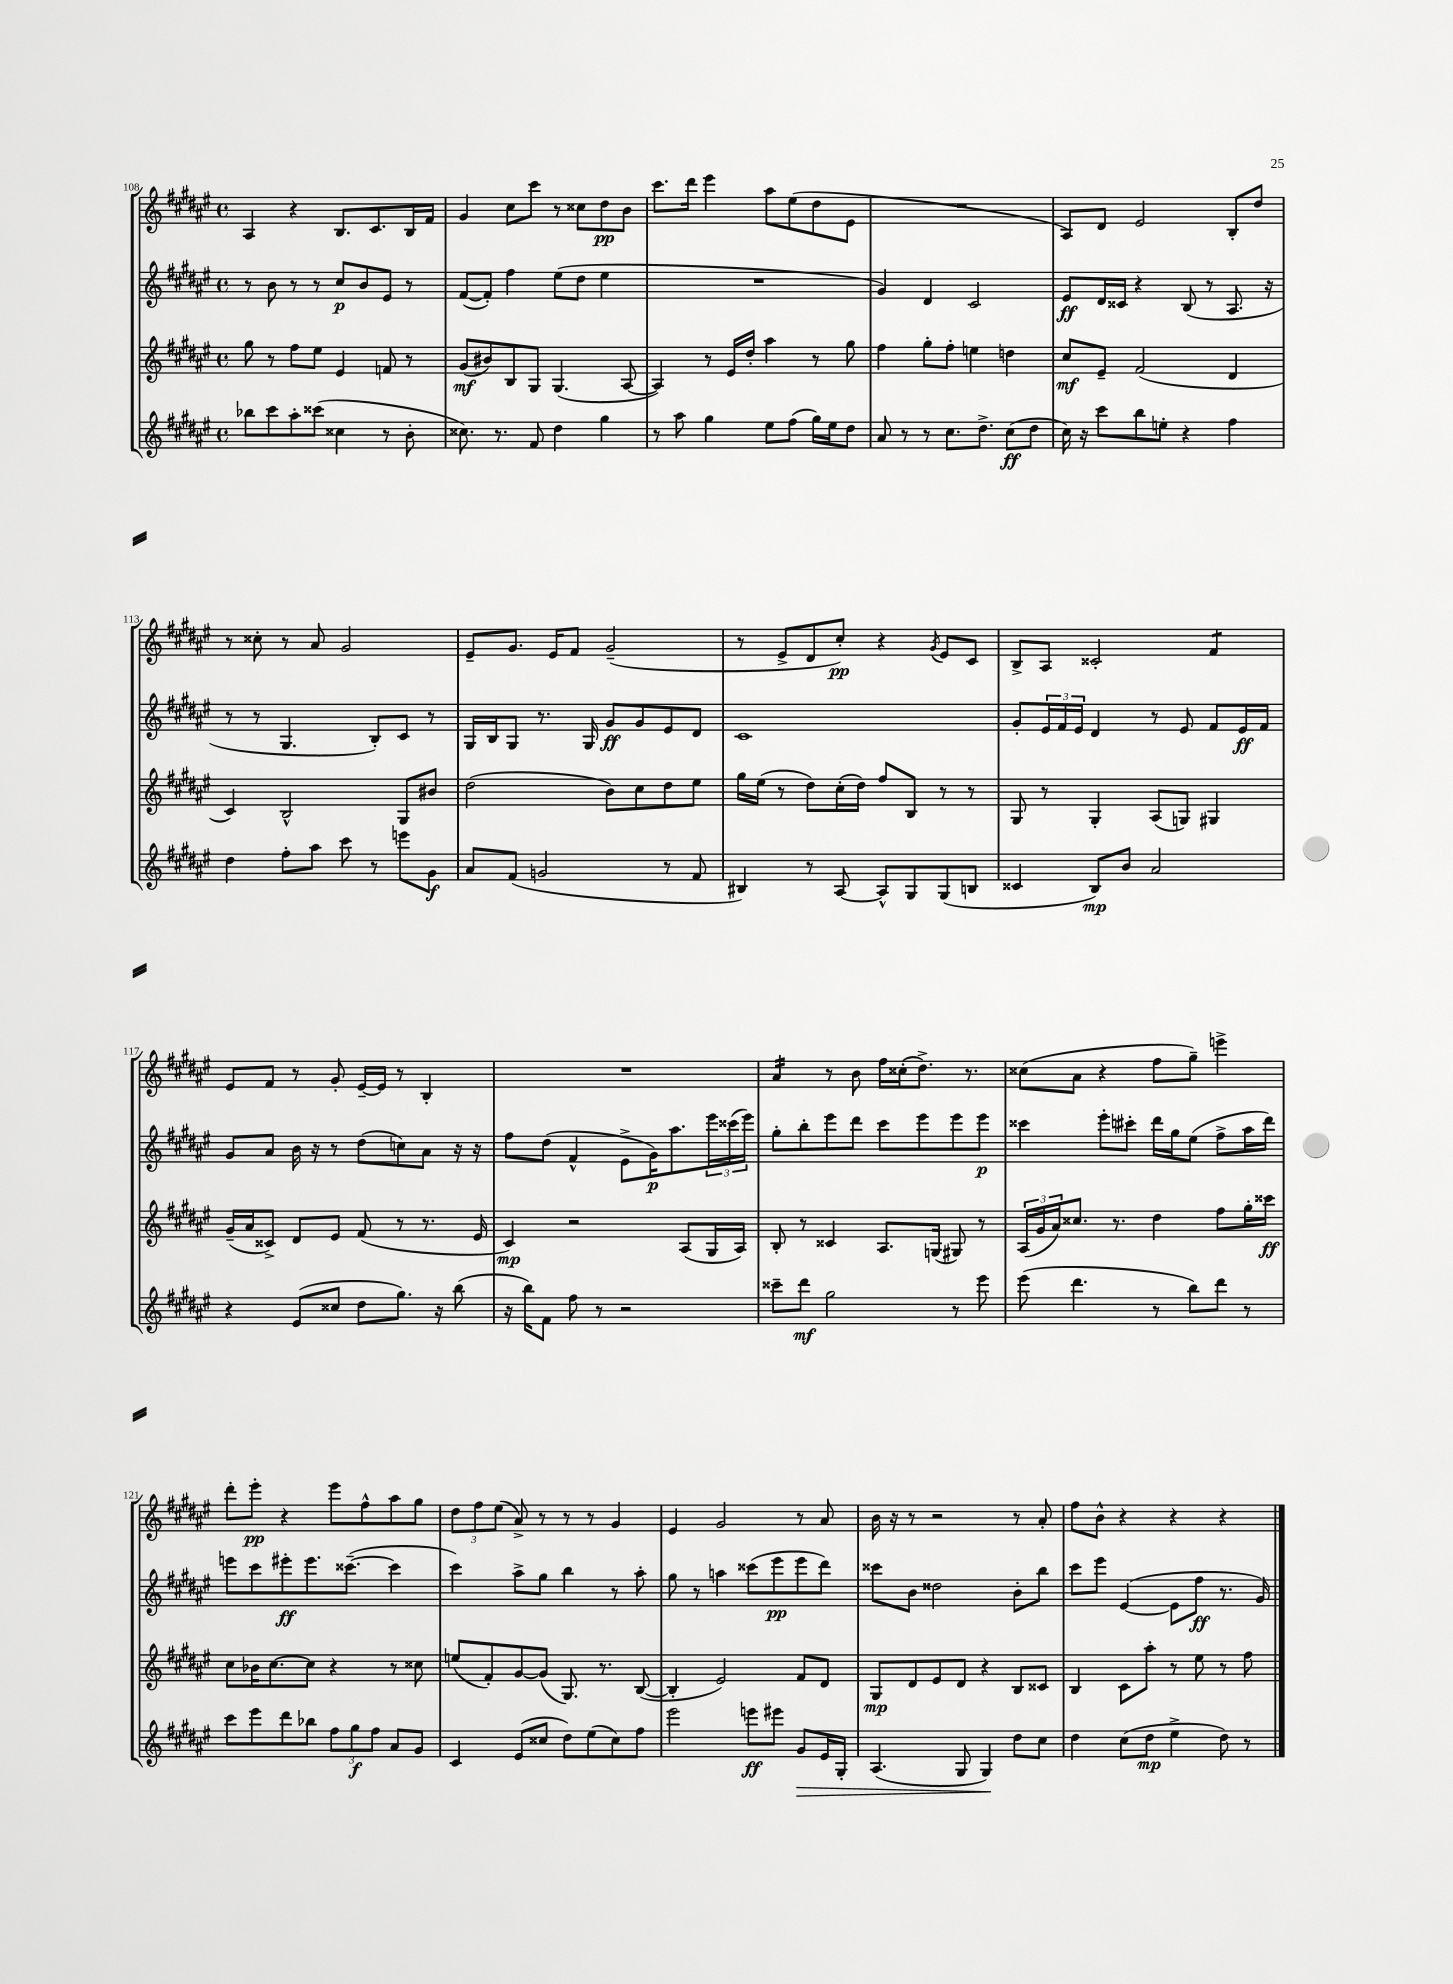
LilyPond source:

<<
\new StaffGroup <<
\new Staff = "s0" {
    \clef treble \key fis \major \defaultTimeSignature \time 4/4
    ais4 r4 b8. cis'8. b16 fis'16 |
    gis'4 cis''8 cis'''8 r8 cisis''8 dis''8\pp b'8 |
    cis'''8. dis'''16 eis'''4 ais''8 eis''8( dis''8 eis'8 |
    R1 |
    ais8) dis'8 eis'2 b8-. dis''8 |
    r8 cisis''8-. r8 ais'8 gis'2 |
    eis'8-- gis'8. eis'16 fis'8 gis'2--( |
    r8 eis'8-> dis'8 cis''8-.\pp) r4 \acciaccatura { gis'8 } eis'8 cis'8 |
    b8-> ais8 cisis'2-. fis'4:8 |
    eis'8 fis'8 r8 gis'8-. eis'16~-- eis'16 r8 b4-. |
    R1 |
    ais'4:16 r8 b'8 fis''16 cisis''16-.( dis''8.->) r8. |
    cisis''8( ais'8 r4 fis''8 gis''8--) e'''4-> |
    dis'''8-. eis'''8-.\pp r4 eis'''8 fis''8-^ ais''8 gis''8 |
    \tuplet 3/2 { dis''8 fis''8 eis''8( } ais'8->) r8 r8 r8 gis'4 |
    eis'4 gis'2 r8 ais'8 |
    b'16 r16 r8 r2 r8 ais'8-. |
    fis''8 b'8-^ r4 r4 r4 \bar "|." |
}
\new Staff = "s1" {
    \clef treble \key fis \major \defaultTimeSignature \time 4/4
    r8 b'8 r8 r8 cis''8\p b'8 eis'8 r8 |
    fis'8~( fis'8-.) fis''4 eis''8( dis''8 eis''4 |
    R1 |
    gis'4) dis'4 cis'2 |
    eis'8\ff dis'16 cisis'16 r4 b8( r8 ais8. r16 |
    r8 r8 gis4. b8-.) cis'8 r8 |
    gis16 b16 gis8 r8. gis16 gis'8\ff gis'8 eis'8 dis'8 |
    cis'1 |
    gis'8-. \tuplet 3/2 { eis'16 fis'16 eis'16 } dis'4 r8 eis'8 fis'8 eis'16\ff fis'16 |
    gis'8 ais'8 b'16 r16 r8 dis''8( c''8) ais'8 r16 r16 |
    fis''8 dis''8( fis'4-^ eis'8-> gis'16\p) ais''8. \tuplet 3/2 { eis'''16 cisis'''16( eis'''16) } |
    gis''8-. b''8-. eis'''8 dis'''8 cis'''8 eis'''8 eis'''8 eis'''8\p |
    cisis'''4 eis'''8-. cis'''8-. dis'''16 gis''16 eis''8( fis''8-> ais''16 dis'''16) |
    e'''8 cis'''8 eis'''8-.\ff eis'''8. cisis'''8.~--( cisis'''4 |
    cis'''4) ais''8-> gis''8 b''4 r8 ais''8-. |
    gis''8 r8 a''4 cisis'''8( eis'''8\pp eis'''8 dis'''8) |
    cisis'''8 b'8 disis''2 b'8-. b''8 |
    cis'''8 eis'''8 eis'4~( eis'8 fis''8\ff r8. gis'16) \bar "|." |
}
\new Staff = "s2" {
    \clef treble \key fis \major \defaultTimeSignature \time 4/4
    gis''8 r8 fis''8 eis''8 eis'4 f'8 r8 |
    gis'8\mf( bis'8) b8 gis8 gis4.( ais8~ |
    ais4) r8 eis'16 dis''16-. ais''4 r8 gis''8 |
    fis''4 gis''8-. fis''8-. e''4 d''4 |
    cis''8\mf eis'8-- fis'2( dis'4 |
    cis'4) b2-^ gis8 bis'8 |
    dis''2( b'8) cis''8 dis''8 eis''8 |
    gis''16 eis''16( r8 dis''8) cis''16-.( dis''16) fis''8 b8 r8 r8 |
    gis8 r8 gis4-. ais8( g8) gis4 |
    gis'16--( ais'16 cisis'8->) dis'8 eis'8 fis'8( r8 r8. eis'16 |
    cis'4\mp) r2 ais8( gis16 ais16) |
    b8-. r8 cisis'4 ais8. g16( gis8) r8 |
    \tuplet 3/2 { ais16( gis'16 ais'16) } cisis''8. r8. dis''4 fis''8 gis''16-. cisis'''16\ff |
    cis''8 bes'16 cis''8.~ cis''8 r4 r8 cisis''8 |
    e''8( fis'8-.) gis'8~ gis'8( gis8.) r8. b8~( |
    b4-. eis'2) fis'8 dis'8 |
    gis8\mp dis'8 eis'8 dis'8 r4 b8 cisis'8 |
    b4 cis'8 ais''8-. r8 eis''8 r8 fis''8 \bar "|." |
}
\new Staff = "s3" {
    \clef treble \key fis \major \defaultTimeSignature \time 4/4
    bes''8 cis'''8 ais''8-. cisis'''8( cisis''4 r8 b'8-. |
    cisis''8.) r8. fis'8 dis''4 gis''4 |
    r8 ais''8 gis''4 eis''8 fis''8( gis''16) eis''16 dis''8 |
    ais'8 r8 r8 cis''8. dis''8.-> cis''8\ff( dis''8 |
    cis''16) r16 cis'''8 b''8 e''8-. r4 fis''4 |
    dis''4 fis''8-. ais''8 cis'''8 r8 e'''8 gis'8\f |
    ais'8 fis'8( g'2 r8 fis'8 |
    bis4) r8 ais8~ ais8-^ gis8 gis8( b8 |
    cisis'4 b8\mp) b'8 ais'2 |
    r4 eis'8( cisis''8 dis''8 gis''8.) r16 b''8( |
    r16 b''16) fis'8 fis''8 r8 r2 |
    cisis'''8-- dis'''8\mf gis''2 r8 eis'''8 |
    eis'''8( dis'''4. r8 b''8) dis'''8 r8 |
    cis'''8 eis'''8 dis'''8 bes''8 \tuplet 3/2 { fis''8 gis''8\f fis''8 } ais'8 gis'8 |
    cis'4 eis'8( cisis''8 dis''8) eis''8( cisis''8) fis''8 |
    eis'''2 e'''8\ff eis'''8 gis'8\> eis'16 gis16-. |
    ais4.( gis8 gis4\!) dis''8 cis''8 |
    dis''4 cis''8( dis''8\mp eis''4-> dis''8) r8 \bar "|." |
}
>>
>>
\layout { \context { \Score currentBarNumber = #108 } }
